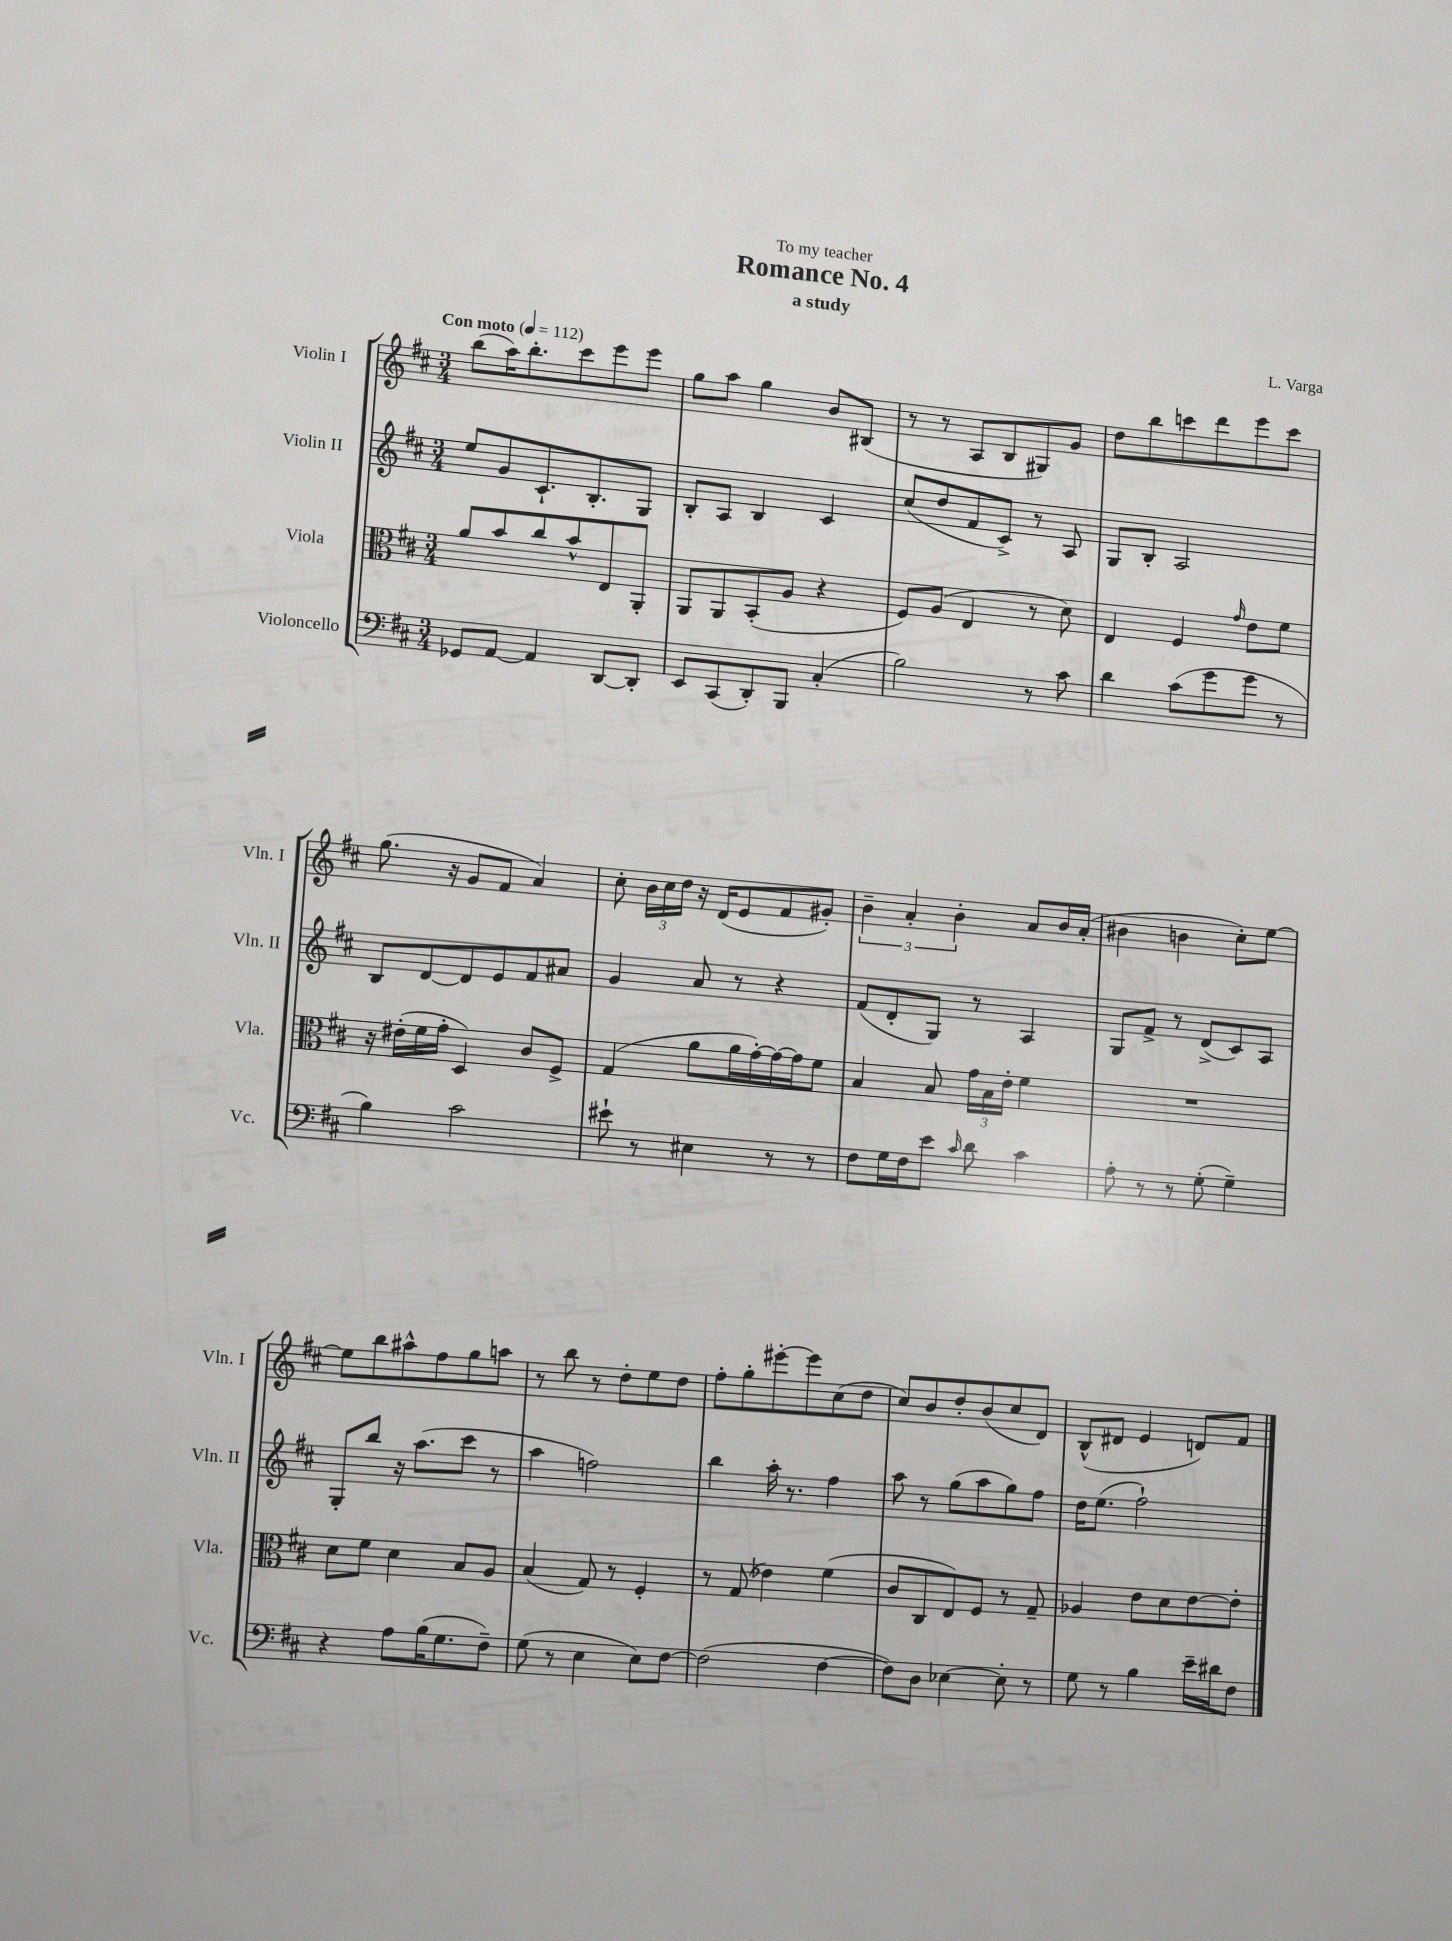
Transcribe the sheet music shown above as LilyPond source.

\header { title = "Romance No. 4" composer = "L. Varga" subtitle = "a study" dedication = "To my teacher" }
<<
\new StaffGroup <<
\new Staff = "s0" \with { instrumentName = "Violin I" shortInstrumentName = "Vln. I" } {
    \clef treble \key d \major \numericTimeSignature \time 3/4 \tempo "Con moto" 4 = 112
    \autoBeamOff b''8[( a''16) b''8.-. cis'''8 e'''8 e'''8] |
    g''8[ a''8] g''4 b'8[ bis8]( |
    r8 r8 a8[ b8 gis8) g'8] |
    d''8[ b''8 c'''8 d'''8 e'''8 c'''8] |
    g''8.( r16 g'8[ fis'8] a'4) |
    cis''8-. \tuplet 3/2 { b'16[ cis''16 d''16] } r16 d'16[( e'8 fis'8 gis'8]-.) |
    \tuplet 3/2 { b'4-- a'4-. b'4-. } a'8[ b'16 a'16]-.( |
    bis'4 b'4 cis''8[-.) e''8]~ |
    e''8[ b''8 ais''8-^ fis''8 g''8 a''8] |
    r8 b''8 r8 d''8[-. e''8 d''8] |
    fis''8[-. g''8-. eis'''8~-. eis'''8 cis''8( d''8] |
    cis''8[) b'8 d''8-. b'8( cis''8 d'8]) |
    b8[-^( dis'8] e'4 d'8[) fis'8] \bar "|." |
}
\new Staff = "s1" \with { instrumentName = "Violin II" shortInstrumentName = "Vln. II" } {
    \clef treble \key d \major \numericTimeSignature \time 3/4
    \autoBeamOff e''8[ g'8 cis'8.-! b8.-. g8] |
    b8[-. a8] b4 cis'4 |
    cis''8[( d''8 fis'8 cis'8]->) r8 a8 |
    g8[ b8]-. a2 |
    b8[ d'8~ d'8 e'8 fis'8 ais'8] |
    g'4 a'8 r8 r4 |
    fis'8[( d'8-. g8]) r8 a4 |
    g8[ fis'8]-> r8 d'8[->( cis'8) a8] |
    g8[-. b''8] r16 a''8.[( cis'''8] r8 |
    a''4 f''2) |
    b''4 a''16-. r8. fis''4 |
    a''8 r8 g''8[( a''8 g''8) fis''8] |
    d''16[ e''8.]( fis''2-!) \bar "|." |
}
\new Staff = "s2" \with { instrumentName = "Viola" shortInstrumentName = "Vla." } {
    \clef alto \key d \major \numericTimeSignature \time 3/4
    \autoBeamOff a'8[ b'8 cis''8 b'8-^ e8 a,8]-. |
    a,8[ a,8 b,8-.( a8] r4 |
    fis8[) a8]( e4 r8 d'8) |
    e4 fis4 \grace { g'16 } e'8[ fis'8] |
    r16 eis'16[-.( fis'16 g'16]-. d4) cis'8[ fis8]-> |
    g4( a'8[ a'16 g'16~-.) g'16~ g'16 fis'8] |
    b4 b8 \tuplet 3/2 { g'16[ b16 e'16]-. } fis'4 |
    R2. |
    d'8[ fis'8] d'4 b8[ a8] |
    b4( g8) r8 fis4-. |
    r8 g8( ees'4) fis'4( |
    cis'8[ cis8 e8) fis8] r8 g8-- |
    aes4 e'8[ d'8 e'8~ e'8]-. \bar "|." |
}
\new Staff = "s3" \with { instrumentName = "Violoncello" shortInstrumentName = "Vc." } {
    \clef bass \key d \major \numericTimeSignature \time 3/4
    \autoBeamOff ges,8[ a,8]~ a,4 d,8[~ d,8]-. |
    e,8[ cis,8( d,8-.) b,,8] cis4-.( |
    b2) r8 cis'8 |
    d'4 cis'8[( g'8 g'8] r8 |
    b4) cis'2 |
    eis'8-! r8 eis4 r8 r8 |
    fis8[ g16 fis16 e'8] \grace { cis'16 } d'8 cis'4 |
    a8-. r8 r8 g8-.( g4--) |
    r4 a8[ b16( g8. fis8]--) |
    g8( r8 e4 e8[) fis8]~ |
    fis2( fis4~ |
    fis8[) d8] ees4~ ees8-. r8 |
    g8 r8 b4 e'16[-- dis'16 fis8] \bar "|." |
}
>>
>>
\layout { \context { \Score \remove "Bar_number_engraver" } }
